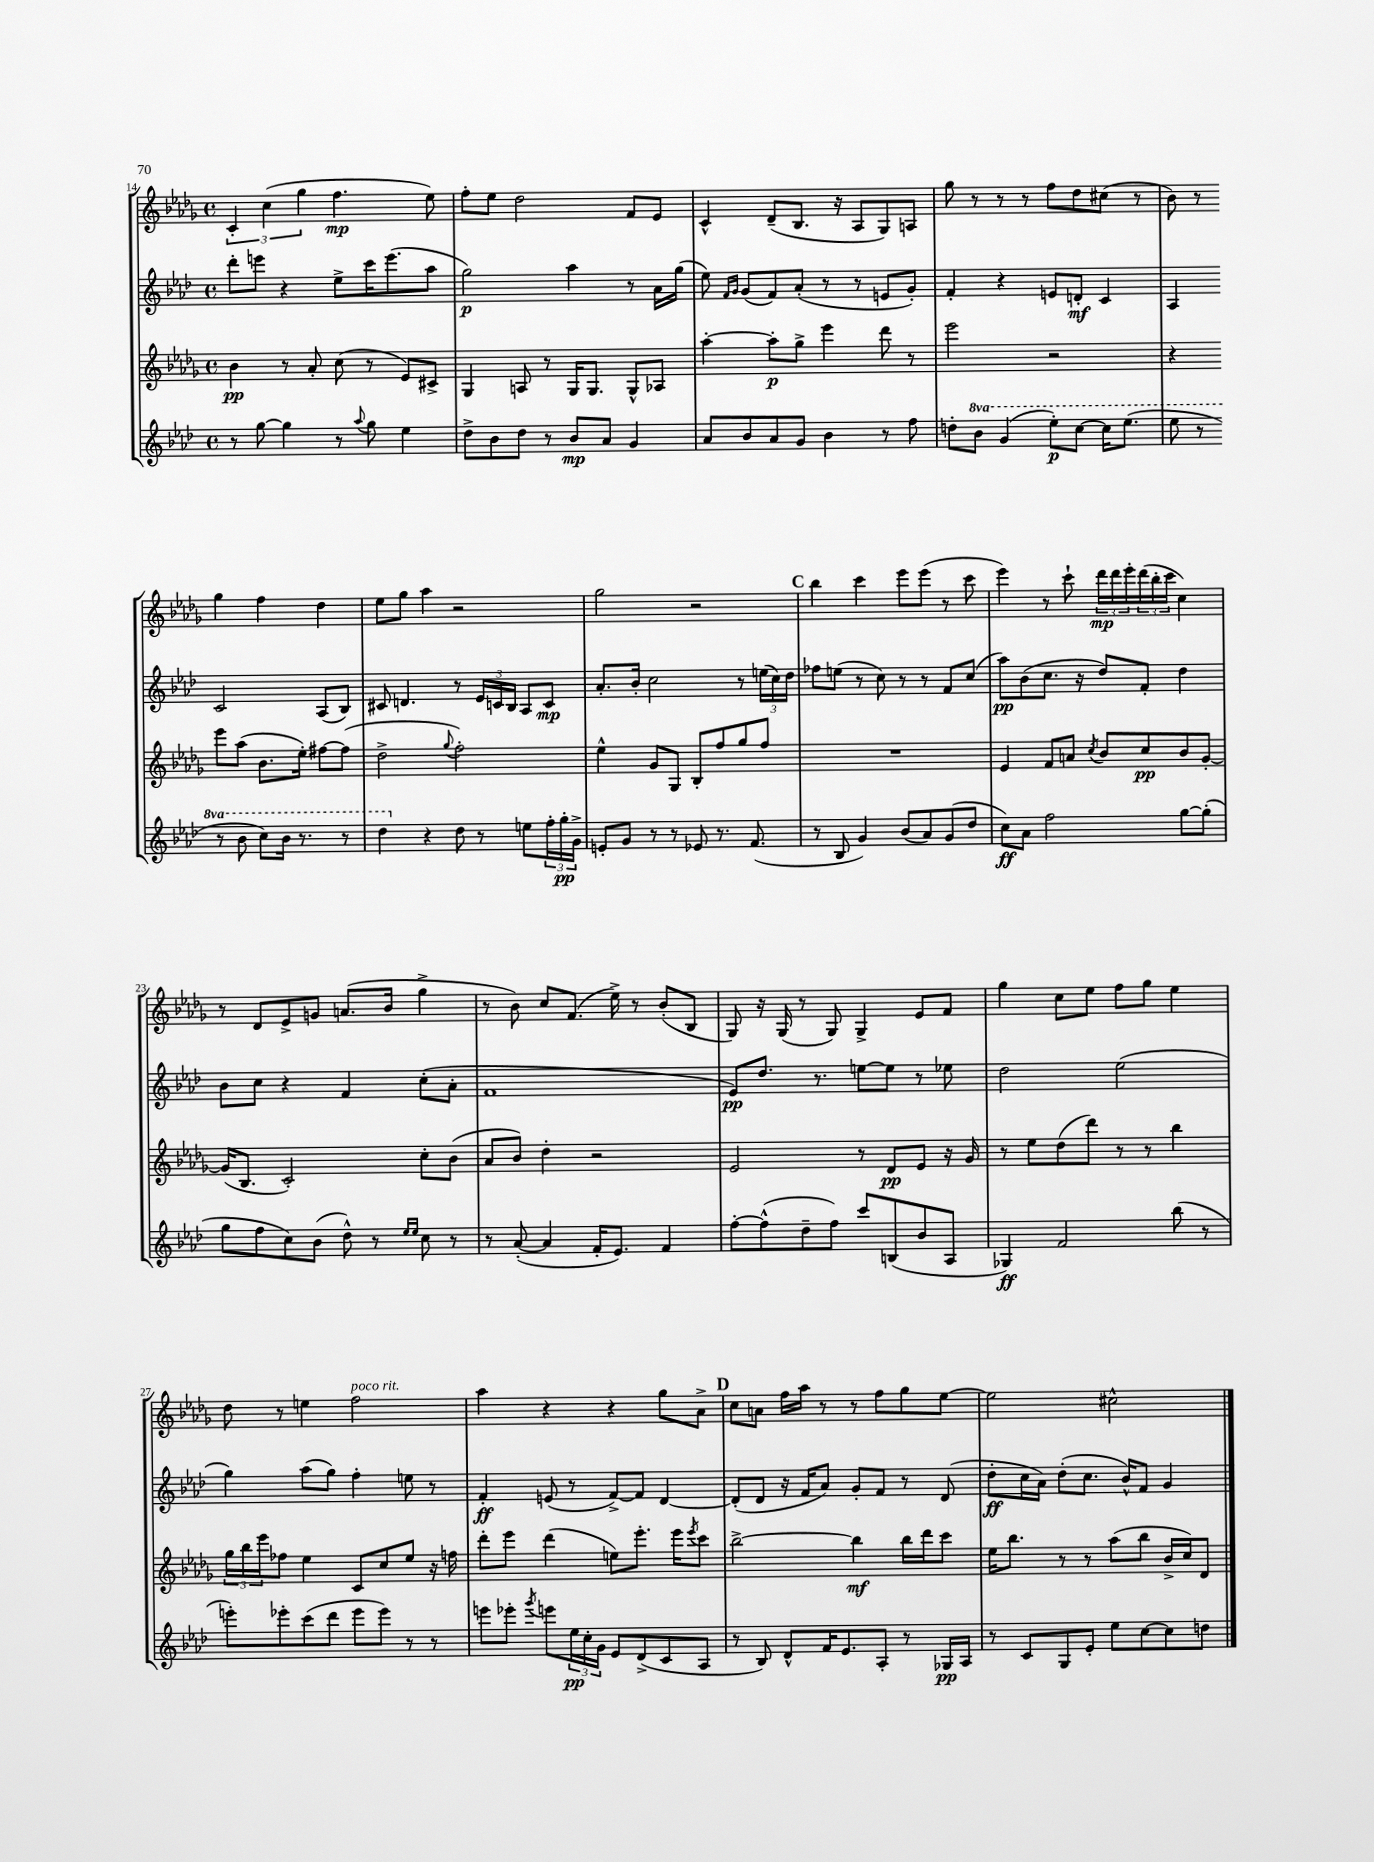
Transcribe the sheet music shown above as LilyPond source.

<<
\new StaffGroup <<
\new Staff = "s0" {
    \clef treble \key des \major \defaultTimeSignature \time 4/4
    \tuplet 3/2 { c'4-. c''4( ges''4 } f''4.\mp ees''8) |
    f''8-. ees''8 des''2 f'8 ees'8 |
    c'4-^ des'8--( bes8. r16 aes8 ges8) a8 |
    ges''8 r8 r8 r8 f''8 des''8 cis''8( r8 |
    bes'8) r8 ges''4 f''4 des''4 |
    ees''8 ges''8 aes''4 r2 |
    ges''2 r2 |
    \mark \markup { \bold "C" } bes''4 c'''4 ees'''8 ees'''8( r8 c'''8 |
    ees'''4) r8 c'''8-! \tuplet 3/2 { des'''16\mp des'''16 ees'''16-. } \tuplet 3/2 { des'''16( bes''16-. c'''16 } c''4) |
    r8 des'8 ees'8-> g'8 a'8.( bes'16 ges''4-> |
    r8 bes'8) c''8 f'8.( ees''16->) r8 bes'8-.( bes8 |
    ges8) r16 ges16( r8 ges8) ges4-> ees'8 f'8 |
    ges''4 c''8 ees''8 f''8 ges''8 ees''4 |
    des''8 r8 e''4 f''2^\markup { \italic "poco rit." } |
    aes''4 r4 r4 ges''8 aes'8-> |
    \mark \markup { \bold "D" } c''8 a'8 f''16 aes''16 r8 r8 f''8 ges''8 ees''8~ |
    ees''2 cis''2-^ \bar "|." |
}
\new Staff = "s1" {
    \clef treble \key aes \major \defaultTimeSignature \time 4/4
    des'''8-. e'''8 r4 ees''8-> c'''16 e'''8.( aes''8 |
    g''2\p) aes''4 r8 aes'16 g''16( |
    ees''8) \grace { f'16 g'16 } g'8( f'8) aes'8-.( r8 r8 e'8 g'8-.) |
    f'4-. r4 e'8 d'8-.\mf c'4 |
    aes4 c'2 aes8( bes8) |
    cis'8 d'4. r8 \tuplet 3/2 { ees'16 c'16 bes16 } aes8 c'8\mp |
    aes'8.-. bes'16-. c''2 r8 \tuplet 3/2 { e''16( c''16) des''16 } |
    \mark \markup { \bold "C" } fes''8 e''8( r8 c''8) r8 r8 f'8 c''8( |
    aes''8\pp) bes'8( c''8. r16 des''8) f'8-. des''4 |
    bes'8 c''8 r4 f'4 c''8-.( aes'8-. |
    f'1 |
    ees'8\pp) des''8. r8. e''8~ e''8 r8 ees''8 |
    des''2 ees''2( |
    g''4) aes''8( g''8) f''4-. e''8 r8 |
    f'4-.\ff e'8( r8 f'8~->) f'8 des'4~ |
    \mark \markup { \bold "D" } des'8-.( des'8 r16 f'16 aes'8) g'8-. f'8 r8 des'8( |
    des''8-.\ff c''16 aes'16) des''8-.( c''8. bes'16-^) f'8 g'4 \bar "|." |
}
\new Staff = "s2" {
    \clef treble \key des \major \defaultTimeSignature \time 4/4
    bes'4\pp r8 aes'8-. c''8( r8 ees'8) cis'8-> |
    ges4 a8 r8 ges16 ges8. ges8-^ aes8 |
    aes''4~-. aes''8-.\p ges''8-> ees'''4 des'''8 r8 |
    ees'''2 r2 |
    r4 ees'''8 aes''8( bes'8. ees''16-.) fis''8~ fis''8( |
    des''2-> \appoggiatura { ges''8 } f''2-.) |
    ees''4-^ ges'8 ges8 bes8-. f''8 ges''8 f''8 |
    \mark \markup { \bold "C" } R1 |
    ees'4 f'8 a'8 \acciaccatura { c''8 } bes'8 c''8\pp bes'8 ges'8~-. |
    ges'16( bes8. c'2-.) c''8-. bes'8( |
    aes'8 bes'8) des''4-. r2 |
    ees'2 r8 des'8\pp ees'8 r16 ges'16 |
    r8 ees''8 des''8( des'''8) r8 r8 bes''4 |
    \tuplet 3/2 { ges''16 bes''16 ees'''16 } fes''8 ees''4 c'8 c''8 ees''8 r16 f''16 |
    des'''8-. ees'''8 des'''4( e''8) ees'''8.-. ees'''16 \acciaccatura { ees'''8 } c'''8 |
    \mark \markup { \bold "D" } bes''2~-> bes''4\mf bes''16 des'''16 c'''8 |
    ees''16 bes''8. r8 r8 aes''8( bes''8 bes'16-> c''16) des'8 \bar "|." |
}
\new Staff = "s3" {
    \clef treble \key aes \major \defaultTimeSignature \time 4/4 \set Staff.ottavationMarkups = #ottavation-simple-ordinals
    r8 g''8~ g''4 r8 \appoggiatura { aes''8 } g''8 ees''4 |
    des''8-> bes'8 des''8 r8 bes'8\mp aes'8 g'4 |
    aes'8 bes'8 aes'8 g'8 bes'4 r8 f''8 |
    d''8-. \ottava #1 bes''8 g''4( ees'''8-.\p) c'''8~ c'''16 ees'''8.( |
    ees'''8 r8 r8 bes''8 c'''8) bes''16 r8. r8 |
    des'''4 \ottava #0 r4 des''8 r8 e''8 \tuplet 3/2 { f''16-. g''16-.\pp g'16-> } |
    e'8-. g'8 r8 r8 ees'8 r8. f'8.( |
    \mark \markup { \bold "C" } r8 bes8 g'4) bes'8( aes'8) g'8( des''8 |
    c''8\ff) aes'8 f''2 g''8~ g''8-.( |
    g''8 f''8 c''8) bes'8( des''8-^) r8 \grace { ees''16 ees''16 } c''8 r8 |
    r8 aes'8~-.( aes'4 f'16-. ees'8.) f'4 |
    f''8~-. f''8-^( des''8-- f''8) c'''8 b8( bes'8 aes8 |
    ges4\ff) f'2 bes''8( r8 |
    e'''8-.) ees'''8-. c'''8( des'''8 ees'''8 ees'''8) r8 r8 |
    e'''8 ees'''8-. \acciaccatura { g'''8 } e'''8 \tuplet 3/2 { ees''16\pp c''16-. g'16 } ees'8 des'8->( c'8 aes8 |
    \mark \markup { \bold "D" } r8 bes8) des'8-^ f'16 ees'8. aes8-. r8 ges16\pp aes16 |
    r8 c'8 g8 ees'8-. ees''8 c''8~ c''8 d''8 \bar "|." |
}
>>
>>
\layout { \context { \Score currentBarNumber = #14 } }
